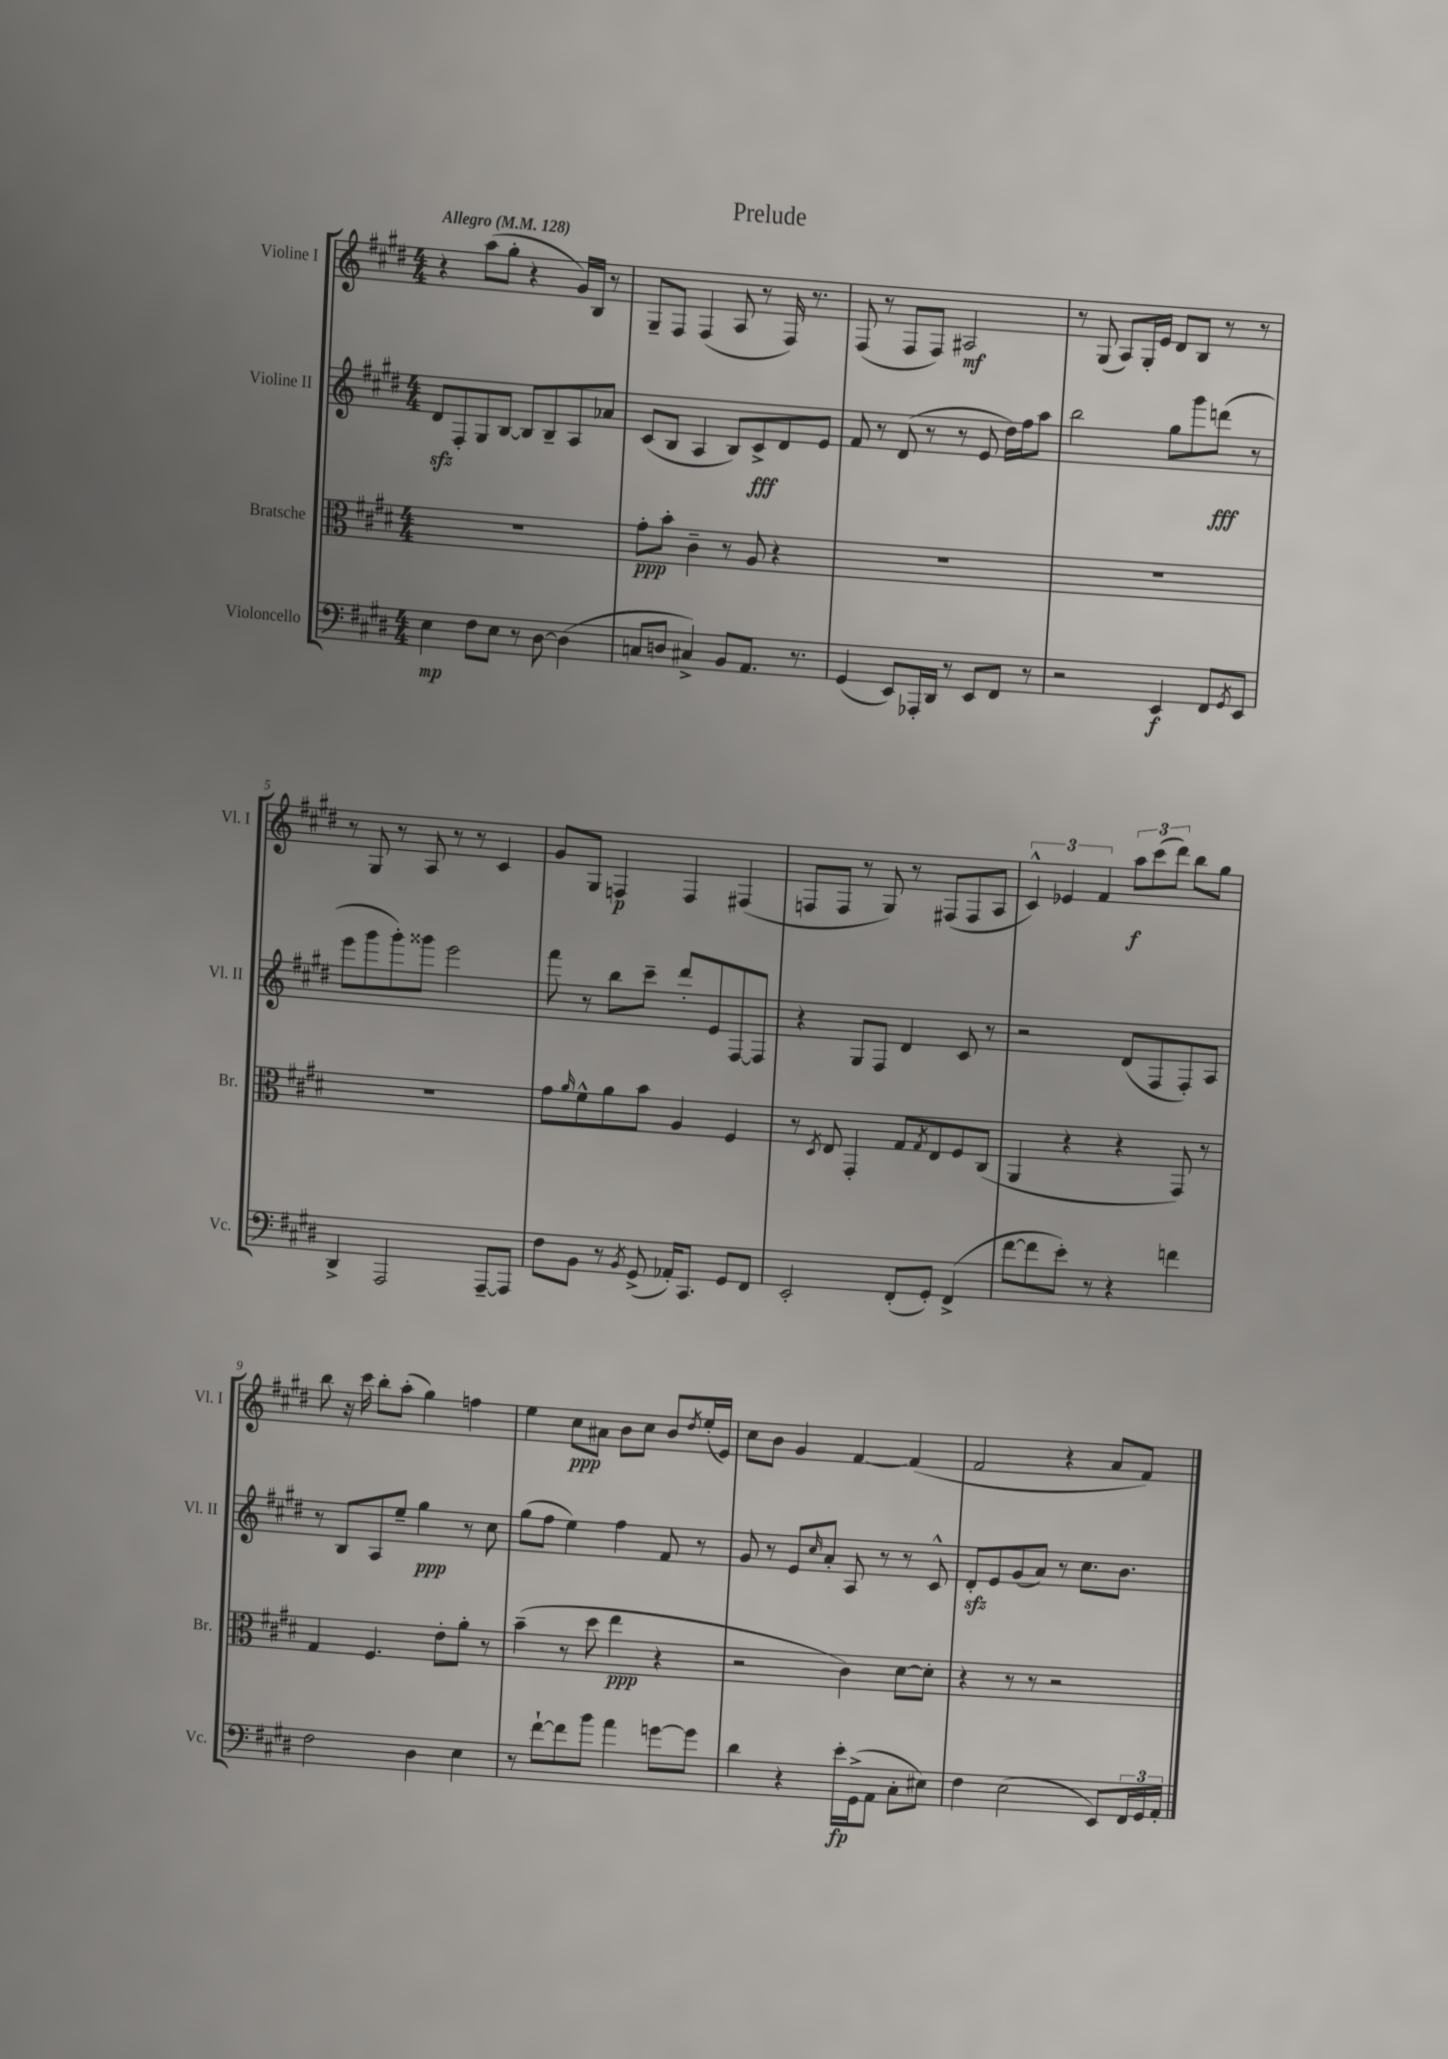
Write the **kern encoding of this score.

**kern	**kern	**kern	**kern
*staff4	*staff3	*staff2	*staff1
*clefF4	*clefC3	*clefG2	*clefG2
*k[f#c#g#d#]	*k[f#c#g#d#]	*k[f#c#g#d#]	*k[f#c#g#d#]
*M4/4	*M4/4	*M4/4	*M4/4
*MM128	*MM128	*MM128	*MM128
4E\	1r	8d#/L	4r
.	.	8F#'/	.
8F#\L	.	8G#/	(8aa\L
8E\J	.	[8B/J	8gg#'\J
8r	.	8B/]L	4r
[8D#\	.	8B~/	.
(4D#\]	.	8A/	16g#/LL)
.	.	.	16B/JJ
.	.	8a-/J	8r
=	=	=	=
8C/L	8g#'\L	(8c#/L	8G#~/L
8D/J	8b'\J	8B/J	8F#/J
4C#^/)	4c#~\	4A/	(4F#/
8BB/L	8r	8B/L)	8A/
8.AA/J	8A/	8c#^/	8r
.	4r	8d#/	16F#/)
8.r	.	.	8.r
.	.	8e/J	.
=	=	=	=
(4GG#/	1r	8f#/	(8F#/
.	.	8r	8r
8EE/L)	.	(8d#/	8F#/L
16AAA-'/L	.	8r	8F#/J)
16DD#/JJ	.	.	.
8r	.	8r	2A#/
8EE/L	.	8e/	.
8FF#/J	.	16dd#\LL)	.
.	.	16ff#\J	.
8r	.	8aa\J	.
=	=	=	=
2r	1r	2bb\	8r
.	.	.	(8G#/
.	.	.	8A/L)
.	.	.	16G#'/L
.	.	.	16e/JJ
4EE/	.	8gg#\L	8d#/L
.	.	8ggg#\	8B/J
8FF#/L	.	(8ddd\J	8r
8qGG#/	.	.	.
8EE/J	.	8r	8r
=	=	=	=
4DD#^/	1r	8eee\L	8r
.	.	8ggg#\	8G#/
2AAA/	.	8ggg#'\)	8r
.	.	8ggg##\J	8A/
.	.	2eee\	8r
.	.	.	8r
[8AAA~/L	.	.	4c#/
8AAA/]J	.	.	.
=	=	=	=
8F#\L	8g#\L	8fff#\	8g#/L
.	16qqa/	.	.
8BB\J	8f#^^\	8r	8G#/J
8r	8a\	8bb\L	4F/
8qBB/	.	.	.
(8GG#^/	8b\J	8ccc#~\J	.
16AA-'/LK)	4A/	8ddd#'/L	4F/
8.CC#/J	.	.	.
.	.	8e/	.
8GG#/L	4F#/	[8F#/	(4F#/
8FF#/J	.	8F#/]J	.
=	=	=	=
2EE'/	8r	4r	8F/L
.	8qD#/	.	.
.	8E/	.	8F/J
.	4GG#'/	8G#/L	8r
.	.	8F#/J	8G#/)
(8FF#'/L	8G#/L	4d#/	8r
.	8qG#/	.	.
8GG#'/J)	8E/	.	(8F#/L
(4FF#^/	8F#/	8c#/	8F#/
.	(8C#/J	8r	8A/J
=	=	=	=
[8f#\L	4AA/	2r	6c#^^/)
8f#\]	.	.	.
.	.	.	6e-/
8e'\J)	4r	.	.
.	.	.	6f#/
8r	.	.	.
4r	4r	(8d#/L	12aa\L
.	.	.	(12ccc#\
.	.	8F#/	.
.	.	.	12ddd#\J)
4f\	8GG#/)	8F#'/)	8bb\L
.	8r	8A/J	8gg#\J
=	=	=	=
2F#\	4G#/	8r	8bb\
.	.	8B/L	16r
.	.	.	16ccc#\
.	4.F#/	8A/	8bb'\L
.	.	8ee~/J	(8aa'\J
4D#\	.	4gg#\	4gg#\)
.	8e'\L	.	.
4E\	8a'\J	8r	4ff\
.	8r	8cc#\	.
=	=	=	=
8r	(4b~\	(8gg#\L	4ee\
[8f#`\L	.	8ff#\J	.
8f#\]	8r	4ee\)	8cc#\L
8b\J	8dd#\	.	8a#\J
4a\	4ee\	4ff#\	8b\L
.	.	.	8cc#\J
[8g\L	4r	8f#/	8b/L
.	.	.	8qdd#/
8g\]J	.	8r	(16ee'/L
.	.	.	16e/JJ)
=	=	=	=
4d#\	2r	8g#/	8cc#\L
.	.	8r	8b\J
4r	.	8e/L	4g#/
.	.	16qqcc#/	.
.	.	8a'/J	.
16e'\LL	4c#\)	8A/	[4f#/
(16GG#^\J	.	.	.
8AA\J	.	8r	.
8C#'\L	[8d#\L	8r	(4f#/]
8E#\J)	8d#'\]J	8c#^^/	.
=	=	=	=
4F#\	4r	8d#'/L	2f#/
.	.	8e/	.
(2E\	8r	(8g#/	.
.	8r	8a/J)	.
.	2r	8r	4r
.	.	8.cc#\L	.
8EE/L)	.	.	8a/L
.	.	8.b\J	.
24FF#/L	.	.	8f#/J)
24GG#/	.	.	.
24AA'/JJ	.	.	.
==	==	==	==
*-	*-	*-	*-
